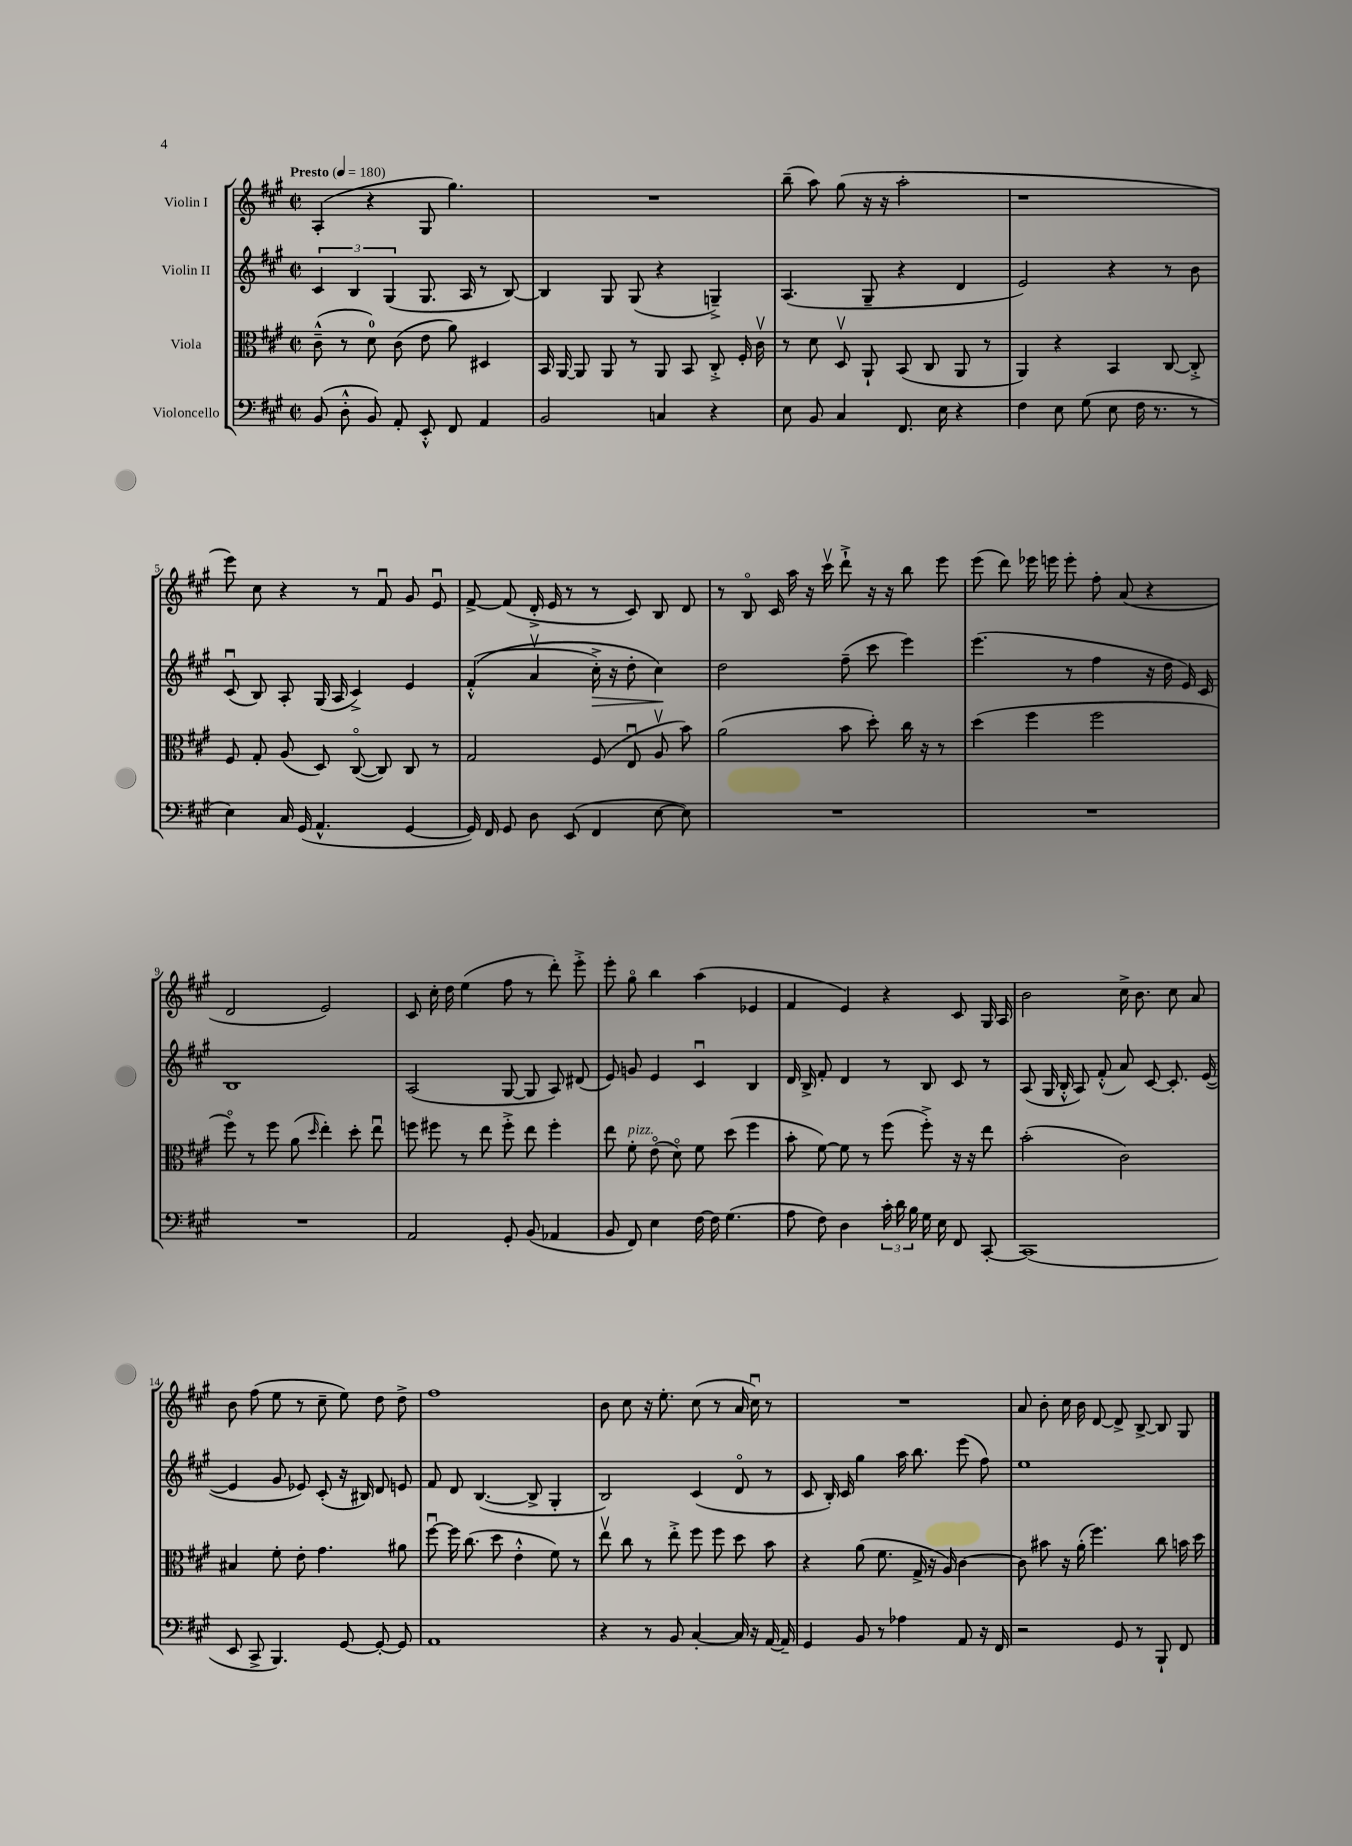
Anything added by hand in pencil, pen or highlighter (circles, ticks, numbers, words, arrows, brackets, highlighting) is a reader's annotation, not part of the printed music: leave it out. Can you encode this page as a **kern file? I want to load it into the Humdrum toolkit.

**kern	**kern	**kern	**kern
*staff4	*staff3	*staff2	*staff1
*clefF4	*clefC3	*clefG2	*clefG2
*k[f#c#g#]	*k[f#c#g#]	*k[f#c#g#]	*k[f#c#g#]
*M2/2	*M2/2	*M2/2	*M2/2
*met(c|)	*met(c|)	*met(c|)	*met(c|)
*MM180	*MM180	*MM180	*MM180
(8BB/	(8c#~^^\	6c#/	(4A'/
8D'^^\	8r	.	.
.	.	6B/	.
8BB/)	8d\)	.	4r
.	.	(6G#/	.
8AA'/	(8c#\	.	.
8EE'^^/	8e\	8.G#/	8G#/
8FF#/	8a\)	.	4.gg#\)
.	.	16A/	.
4AA/	4D#/	8r	.
.	.	[8B/)	.
=	=	=	=
2BB/	16BB/	4B/]	1r
.	[16AA/	.	.
.	8AA/]	.	.
.	8AA/	8G#/	.
.	8r	(8G#/	.
4C/	8AA/	4r	.
.	8BB/	.	.
4r	8C#'^/	4G~^/)	.
.	16F#'/	.	.
.	16c#v\	.	.
=	=	=	=
8E\	8r	(4.A/	(8bb~\
8BB/	8d\	.	8aa\)
4C#/	8Dv/	.	(8gg#\
.	8AA`/	8G#~/	16r
.	.	.	16r
8.FF#/	(8BB/	4r	2aa'\
.	8C#/	.	.
16E\	.	.	.
4r	8AA/	4d/	.
.	8r	.	.
=	=	=	=
4F#\	4AA/)	2e/)	1r
8E\	4r	.	.
(8G#\	.	.	.
8E\	4BB/	4r	.
16F#\	.	.	.
8.r	.	.	.
.	[8C#/	8r	.
8r	8C#'^/]	8b\	.
=	=	=	=
4E\)	8F#/	(8c#u/	8eee\)
.	8G#'/	8B/)	8cc#\
16C#/	(8A/	8A'/	4r
(16GG#/	.	.	.
4.AA^^/	8D/)	(16G#/	.
.	.	16A/	.
.	([8C#o/	4c#^/)	8r
.	8C#/])	.	8f#u/
[4GG#/	8C#/	4e/	8g#/
.	8r	.	8eu/
=	=	=	=
16GG#/])	2G#/	&((4f#'^^/	[8f#^/
16FF#/	.	.	.
8GG#/	.	.	(8f#/]
8D\	.	4av/	16d'^/
.	.	.	16e/
(8EE/	.	.	8r
4FF#/	(8F#/	16cc#'^\)	8r
.	.	16r	.
.	8Eu/	8dd'\	8c#/)
[8E\	8Av/	4cc#\&)	8B/
8E\])	8b\)	.	8d/
=	=	=	=
1r	(2a\	2dd\	8r
.	.	.	8Bo/
.	.	.	16c#/
.	.	.	16aa\
.	.	.	16r
.	.	.	16ccc#v\
.	8b\	(8ff#~\	8ddd`^\
.	8dd'\)	8ccc#\	16r
.	.	.	16r
.	16cc#\	4eee\)	8bb\
.	16r	.	.
.	8r	.	8eee\
=	=	=	=
1r	(4dd\	(4.eee\	(8eee\
.	.	.	8ddd\)
.	4ff#\	.	16eee-\
.	.	.	16eee\
.	.	8r	8eee'\
.	2ff#\	4ff#\	8ff#'\
.	.	.	(8a/
.	.	16r	4r
.	.	16dd\	.
.	.	16e/)	.
.	.	16c#/	.
=	=	=	=
1r	8ff#o\)	1B	2d/
.	8r	.	.
.	8ff#\	.	.
.	(8a\	.	.
.	16qqdd/	.	.
.	4ee'\)	.	2e/)
.	8dd'\	.	.
.	8eeu\	.	.
=	=	=	=
2AA/	8ff\	(2A/	8c#/
.	8ff#\	.	16cc#'\
.	.	.	16dd\
.	8r	.	(4ee\
.	8ee\	.	.
8GG#'/	8ff#'^\	[8G#/	8ff#\
(8BB/	8ee\	8G#/]	8r
4AA-/	4ff#'\	8A/)	8ddd'\)
.	.	(8d#/	8eee'^\
=	=	=	=
8BB/	8ee\	8e/)	8eee'\
8FF#/)	8f#'\	8g/	8gg#o\
4E\	(8eo\	4e/	4bb\
.	8do\)	.	.
[16F#\	8f#\	4c#u/	(4aa\
16F#\]	.	.	.
(4.G#\	(8dd\	.	.
.	4ff#\	4B/	4e-/
=	=	=	=
8A\	8b'\	16d/	4f#/
.	.	16B^/	.
8F#\)	[8f#\)	8f#'/	.
4D\	8f#\]	4d/	4e/)
.	8r	.	.
24c#'\	(8ff#\	8r	4r
24d\	.	.	.
24B\	.	.	.
16G#\	8ff#'^\)	8B/	.
16E\	.	.	.
8FF#/	16r	8c#/	8c#/
.	16r	.	.
[8CC#'/	8ee\	8r	16G#/
.	.	.	16A/
=	=	=	=
(1CC#]	(2b'\	(8A/	2b\
.	.	16G#/	.
.	.	16B'^^/	.
.	.	8A/)	.
.	.	(8f#'^^/	.
.	2c#\)	8a/)	16cc#^\
.	.	.	8.b\
.	.	[8c#/	.
.	.	8.c#'/]	8cc#\
.	.	.	8a/
.	.	([16e/	.
=	=	=	=
8EE/	4B#/	4e/]	8b\
8CC#^/	.	.	(8ff#\
4.BBB/)	8f#'\	8g#/	8ee\
.	8e'\	8e-/)	8r
.	4.g#\	(8c#'/	8cc#~\
[8GG#/	.	16r	8ee\)
.	.	16B#/)	.
8GG#'/_	.	8d/	8dd\
8GG#/]	8a#\	8e/	8dd^\
=	=	=	=
1AA	[8ff#u\	8f#/	1ff#
.	16ff#\]	8d/	.
.	(8.cc#\	.	.
.	.	([4.B/	.
.	8dd\	.	.
.	4e'^^\	.	.
.	.	8B^/]	.
.	8f#\)	4G#'/	.
.	8r	.	.
=	=	=	=
4r	8eev\	2B/)	8b\
.	8cc#\	.	8cc#\
8r	8r	.	16r
.	.	.	8.ee'\
8BB/	8ee'^\	.	.
[4C#'/	8ff#\	(4c#/	(8cc#\
.	8ff#\	.	8r
16C#/]	8dd\	8do/	16a/
16r	.	.	16cc#u\)
[16AA/	8b\	8r	8r
16AA~/]	.	.	.
=	=	=	=
4GG#/	4r	8c#/	1r
.	.	16B'/)	.
.	.	16c#/	.
8BB/	(8a\	4gg#\	.
8r	8.f#\	.	.
4A-\	.	16aa\	.
.	16G#^/	8.bb\	.
.	16r	.	.
.	16A/)	.	.
8AA/	[4c#\	(8eee\	.
16r	.	8ff#\)	.
16FF#/	.	.	.
=	=	=	=
2r	8c#\]	1ee	8a/
.	8b#\	.	8b'\
.	16r	.	16cc#\
.	(16a'\	.	16b\
.	4.ff#\)	.	[8d/
8GG#/	.	.	8d^/]
8r	.	.	[8B^/
8BBB`/	8cc#\	.	8B/]
8FF#/	16b\	.	8G#/
.	16dd\	.	.
==	==	==	==
*-	*-	*-	*-
